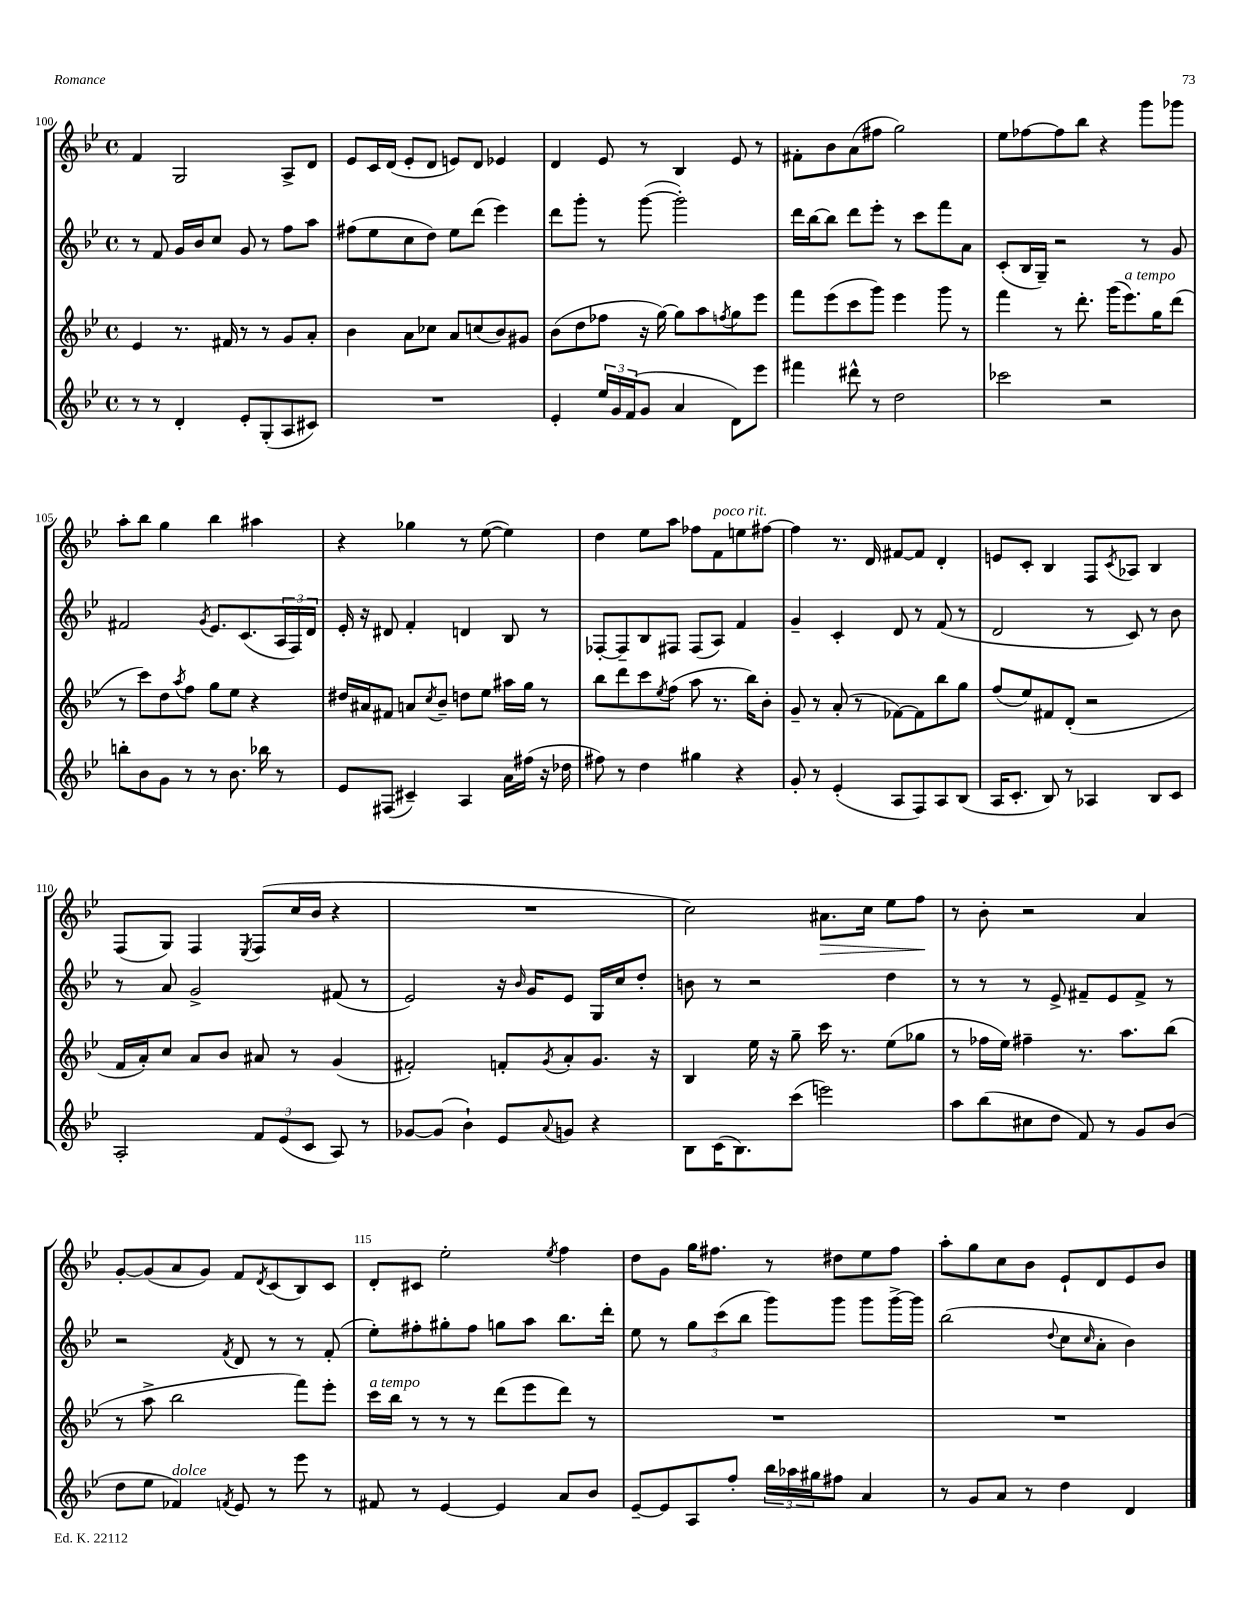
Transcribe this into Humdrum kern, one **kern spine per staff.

**kern	**kern	**kern	**kern
*staff4	*staff3	*staff2	*staff1
*clefG2	*clefG2	*clefG2	*clefG2
*k[b-e-]	*k[b-e-]	*k[b-e-]	*k[b-e-]
*M4/4	*M4/4	*M4/4	*M4/4
*met(c)	*met(c)	*met(c)	*met(c)
8r	4e-/	8r	4f/
8r	.	8f/	.
4d'/	8.r	16g/LL	2G/
.	.	16b-/J	.
.	.	8cc/J	.
.	16f#/	.	.
8e-'/L	8r	8g/	.
(8G'/	8r	8r	.
8A/	8g/L	8ff\L	8A^/L
8c#/J)	8a'/J	8aa\J	8d/J
=	=	=	=
1r	4b-\	(8ff#\L	8e-/L
.	.	8ee-\	16c/L
.	.	.	(16d/JJ
.	8a\L	8cc\	8e-'/L
.	8cc-\J	8dd\J)	8d/J
.	8a/L	8ee-\L	8e/L)
.	(8cc/	(8ddd\J	8d/J
.	8b-/)	4eee-\)	4e-/
.	8g#/J	.	.
=	=	=	=
4e-'/	(8b-\L	8ddd\L	4d/
.	8dd\	8ggg'\J	.
24ee-/LL	8ff-\J	8r	8e-/
24g/	.	.	.
(24f/J	.	.	.
8g/J	16r	([8ggg\	8r
.	[16gg\)	.	.
4a/	8gg\]L	2ggg'\])	4B-/
.	8aa\	.	.
.	8qff/	.	.
8d\L)	8gg\	.	8e-/
8eee-\J	8eee-\J	.	8r
=	=	=	=
4fff#\	8fff\L	16ddd\LL	8f#'\L
.	.	[16bb-\J	.
.	(8eee-\	8bb-\]J	8b-\
8ddd#^^\	8ccc\	8ddd\L	(8a\
8r	8ggg\J)	8eee-'\J	8ff#\J
2dd\	4eee-\	8r	2gg\)
.	.	8ccc\L	.
.	8ggg\	8fff\	.
.	8r	8a\J	.
=	=	=	=
2ccc-\	4fff\	(8c'/L	8ee-\L
.	.	16B-/L	[8ff-\
.	.	16G~/JJ)	.
.	8r	2r	8ff-\]
.	8.ddd'\	.	8bb-\J
2r	.	.	4r
.	(16ggg\LK	.	.
.	8.eee-\)	.	.
.	.	8r	8ggg\L
.	16gg\K	.	.
.	(8ddd\J	8g/	8ggg-\J
=	=	=	=
8bb'\L	8r	2f#/	8aa'\L
8b-\	8ccc\L)	.	8bb-\J
8g\J	8dd\	.	4gg\
.	8qaa/	.	.
8r	8ff\J	.	.
.	.	8qg/	.
8r	8gg\L	8.e-/L	4bb-\
8.b-\	8ee-\J	.	.
.	.	(8.c/	.
.	4r	.	4aa#\
16bb-\	.	.	.
8r	.	24A/L	.
.	.	24F/)	.
.	.	24d/JJ	.
=	=	=	=
8e-/L	16dd#/LL	16e-'/	4r
.	16a#/J	16r	.
(8F#/J	8f#/J	8d#/	.
4c#~/)	8a/L	4f'/	4gg-\
.	8qcc/	.	.
.	8b-~/J	.	.
4A/	8dd\L	4d/	8r
.	8ee-\J	.	([8ee-\
16a\LL	16aa#\LL	8B-/	4ee-\])
(16ff#\JJ	16gg\JJ	.	.
16r	8r	8r	.
16dd-\	.	.	.
=	=	=	=
8ff#\)	8bb-\L	[8F-'/L	4dd\
8r	8ddd\	8F-~/]	.
4dd\	8ccc\	8B-/	8ee-\L
.	8qee-/	.	.
.	(8ff\J	8F#/J	8aa\J
4gg#\	8aa\	(8F#/L	8ff-\L
.	8.r	8A/J)	8f\
4r	.	4f/	8ee\
.	16bb-\LK)	.	.
.	8b-'\J	.	[8ff#\J
=	=	=	=
8g'/	8g~/	4g~/	4ff#\]
8r	8r	.	.
(4e-'/	(8a'/	4c'/	8.r
.	8r	.	.
.	.	.	16d/
8A/L	[8f-\L)	8d/	[8f#/L
8F/)	8f-\]	8r	8f#/]J
8A/	8bb-\	(8f/	4d'/
(8B-/J	8gg\J	8r	.
=	=	=	=
16A/LK	(8ff/L	2d/	8e/L
8.c'/J	.	.	.
.	8ee-/)	.	8c'/J
8B-/)	8f#/	.	4B-/
8r	(8d'/J	.	.
4A-/	2r	8r	8F/L
.	.	.	8qc/
.	.	8c/)	8A-/J
8B-/L	.	8r	4B-/
8c/J	.	8b-\	.
=	=	=	=
2A'/	16f/LL	8r	(8F/L
.	16a'/J)	.	.
.	8cc/J	8a/	8G/J)
.	8a/L	2g^/	4F/
.	8b-/J	.	.
.	.	.	8qE-/
12f/L	8a#/	.	(8F/L
(12e-/	.	.	.
.	8r	.	16cc/L
12c/J	.	.	.
.	.	.	16b-/JJ
8A/)	(4g/	(8f#/	4r
8r	.	8r	.
=	=	=	=
[8g-/L	2f#'/)	2e-/)	1r
(8g-/]J	.	.	.
4b-`\)	.	.	.
8e-/L	8f'/L	16r	.
.	.	16qqb-/	.
.	.	16g/LK	.
8qqa/	8qg/	.	.
8g/J	8a'/	8e-/J	.
4r	8.g/J	16G/LL	.
.	.	16cc/J	.
.	.	8dd'/J	.
.	16r	.	.
=	=	=	=
8B-\L	4B-/	8b\	2cc\)
(16c\K	.	8r	.
8.B-\)	.	.	.
.	16ee-\	2r	.
.	16r	.	.
(8ccc\J	8gg~\	.	.
2eee\)	16ccc\	.	8.a#\L
.	8.r	.	.
.	.	.	16cc\Jk
.	(8ee-\L	4dd\	8ee-\L
.	8gg-\J	.	8ff\J
=	=	=	=
8aa\L	8r	8r	8r
(8bb-\	16ff-\LL	8r	8b-'\
.	16ee-\JJ)	.	.
8cc#\	4ff#~\	8r	2r
8dd\J	.	8e-^/	.
8f/)	8.r	8f#~/L	.
8r	.	8e-/	.
.	8.aa\L	.	.
8g/L	.	8f#^/J	4a/
(8b-/J	(8bb-\J	8r	.
=	=	=	=
8dd\L	8r	2r	[8g'/L
8ee-\J	8aa^\	.	(8g/]
4f-/)	2bb-\	.	8a/
.	.	.	8g/J)
8qf/	.	8qf/	.
8e-/	.	8d/	8f/L
.	.	.	8qd/
8r	.	8r	(8c/
8eee-\	8fff\L)	8r	8B-/)
8r	8eee-'\J	(8f'/	8c/J
=	=	=	=
8f#/	16ccc\LL	8ee-'\L)	8d'/L
.	16bb-\JJ	.	.
8r	8r	8ff#'\	8c#/J
[4e-/	8r	8gg#'\	2ee-'\
.	8r	8ff#\J	.
4e-/]	(8ddd\L	8gg\L	.
.	8eee-\	8aa\J	.
.	.	.	8qee-/
8a/L	8ddd\J)	8.bb-\L	4ff\
8b-/J	8r	.	.
.	.	16ddd'\Jk	.
=	=	=	=
[8e-~/L	1r	8ee-\	8dd\L
8e-/]	.	8r	8g\J
8A/	.	12gg\L	16gg\LK
.	.	.	8.ff#\J
.	.	(12ccc\	.
8ff'/J	.	.	.
.	.	12bb-\J	.
24bb-\LL	.	8ggg\L)	8r
24aa-\	.	.	.
24gg#\J	.	.	.
8ff#\J	.	8ggg\J	8dd#\L
4a/	.	8ggg\L	8ee-\
.	.	[16ggg^\L	8ff#\J
.	.	16ggg\]JJ	.
=	=	=	=
8r	1r	(2bb-\	8aa'\L
8g/L	.	.	8gg\
8a/J	.	.	8cc\
8r	.	.	8b-\J
.	.	8qqdd/	.
4dd\	.	8cc\L	8e-`/L
.	.	16qqcc/	.
.	.	8a'\J	8d/
4d/	.	4b-\)	8e-/
.	.	.	8b-/J
==	==	==	==
*-	*-	*-	*-
